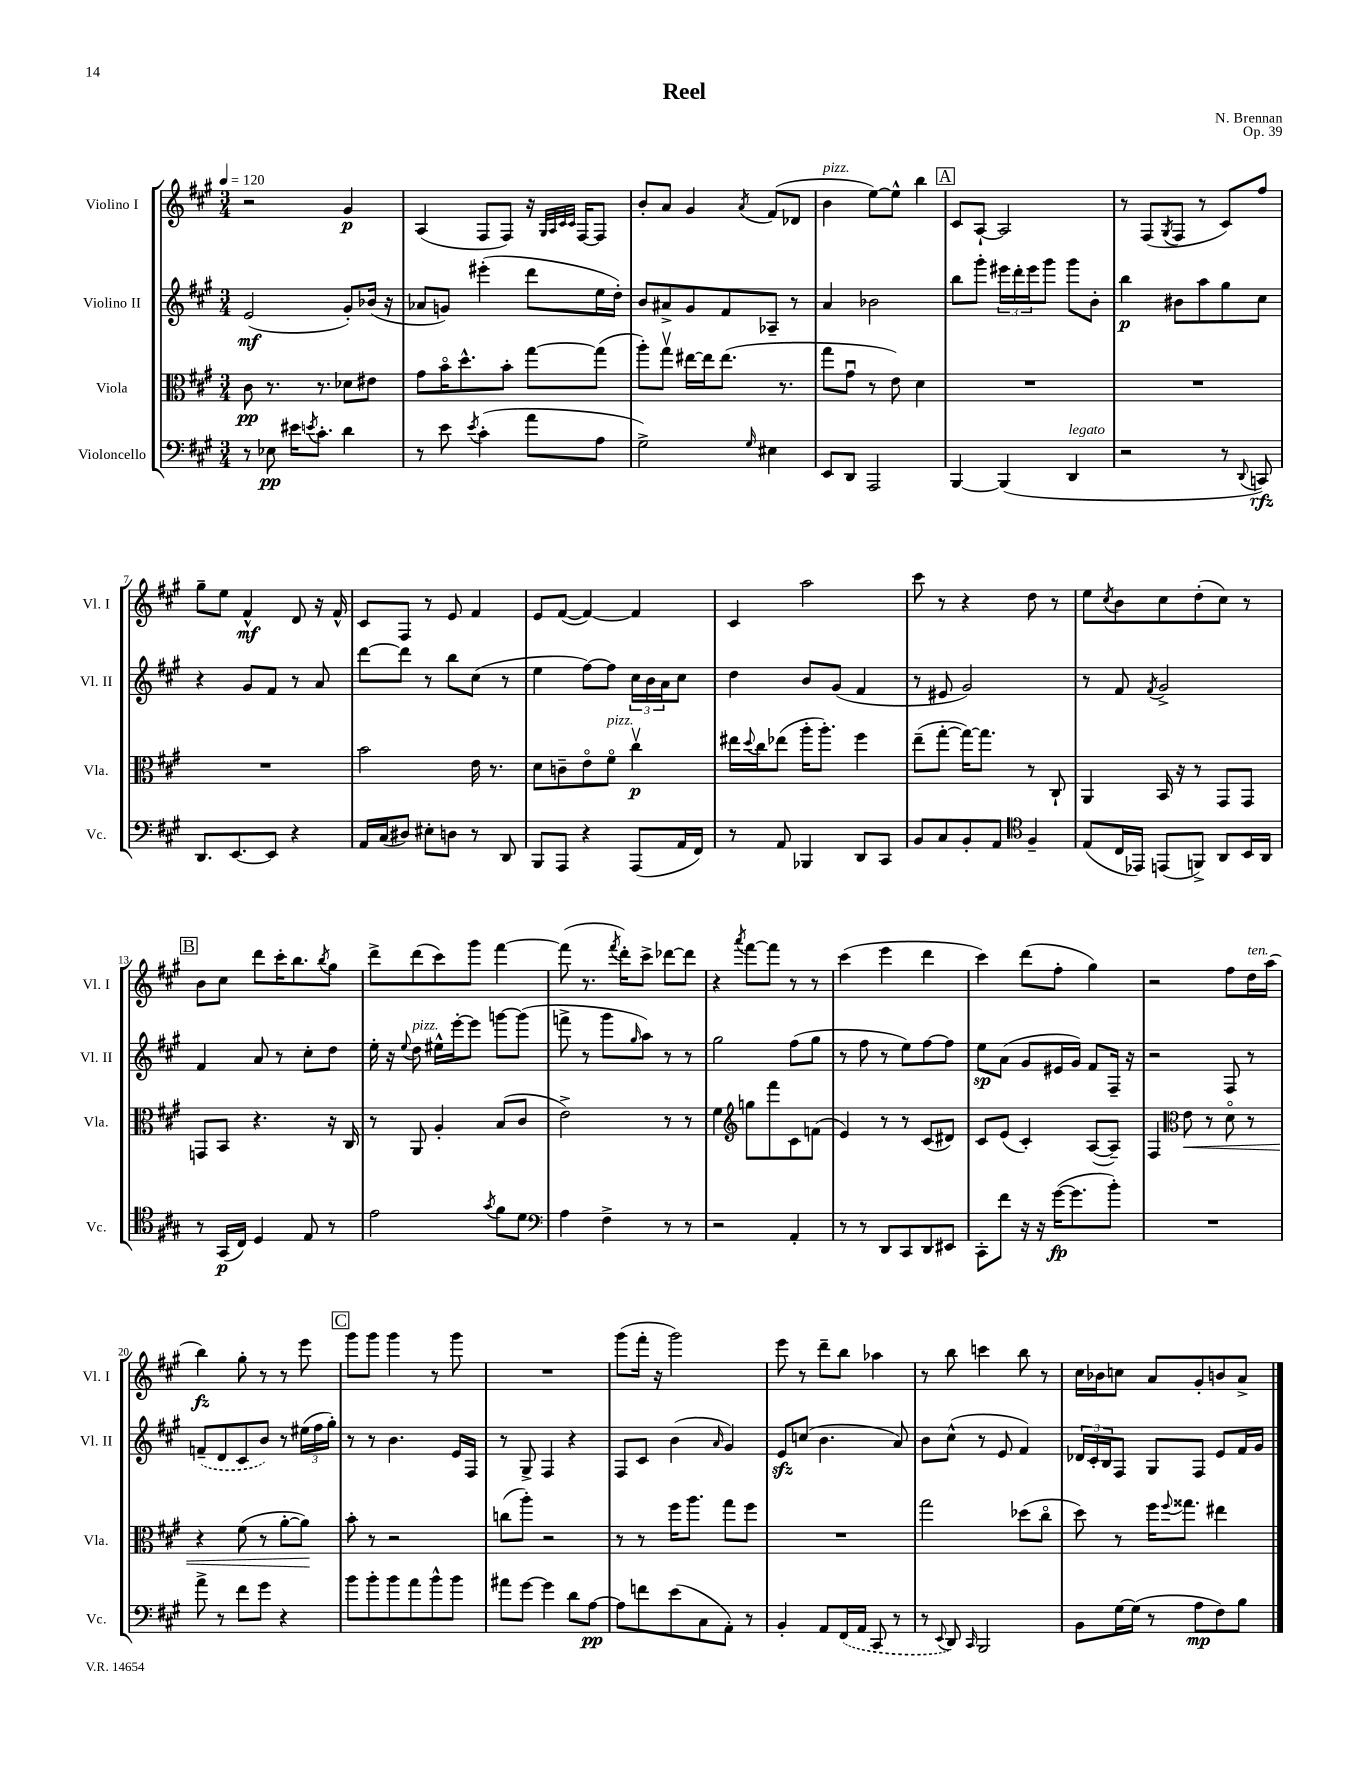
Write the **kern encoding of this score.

**kern	**kern	**kern	**kern
*staff4	*staff3	*staff2	*staff1
*clefF4	*clefC3	*clefG2	*clefG2
*k[f#c#g#]	*k[f#c#g#]	*k[f#c#g#]	*k[f#c#g#]
*M3/4	*M3/4	*M3/4	*M3/4
*MM120	*MM120	*MM120	*MM120
8r	8c#	(2e	2r
8E-	8.r	.	.
16e#	.	.	.
8qe	.	.	.
8.c#'	8.r	.	.
4d	8d-	8g#')	4g#
.	8e#	(16b-	.
.	.	16r	.
=	=	=	=
8r	8g#	8a-	(4A
8e	16bo	8g)	.
.	8.dd^^	.	.
8qe	.	.	.
(4c#'	.	(4eee#'	8F#
.	8b'	.	8F#)
8a	[8gg#	8ddd	16r
.	.	.	32qqG#
.	.	.	32qqA
.	.	.	32qqc#
.	.	.	32qqc#
.	.	.	[16F#
8A	(8gg#]	16ee	8F#]
.	.	16dd')	.
=	=	=	=
2G#^)	8aa')	8b	8b'
.	8gg#v	8a#^	8a
.	[16ee#	8g#	4g#
.	16ee#]	.	.
.	(8.ee#	8f#	.
16qqG#	.	.	8qa
4E#	.	8A-~	(8f#
.	8.r	.	.
.	.	8r	8d-
=	=	=	=
8EE	8gg#	4a	4b
8DD	8g#u	.	.
2AAA	8r	2b-	[8ee)
.	8e)	.	8ee^^]
.	4d	.	4bb
=	=	=	=
[4BBB	2.r	8bb	8c#
.	.	8ggg#'	[8A`
(4BBB]	.	24eee#	2A]
.	.	24ddd'	.
.	.	24eee#	.
.	.	8ggg#	.
4DD	.	8ggg#	.
.	.	8b'	.
=	=	=	=
2r	2.r	4bb	8r
.	.	.	(8F#
.	.	.	8qG#
.	.	8b#	8F#
.	.	8aa	8r
8r	.	8gg#	8c#)
8qqDD	.	.	.
8CC)	.	8cc#	8ff#
=	=	=	=
8.DD	2.r	4r	8gg#~
.	.	.	8ee
[8.EE	.	.	.
.	.	8g#	4f#^^
8EE]	.	8f#	.
4r	.	8r	8d
.	.	8a	16r
.	.	.	16f#^^
=	=	=	=
16AA	2b	[8ddd	8c#
(16C#	.	.	.
8D#)	.	8ddd]	8F#
8E#'	.	8r	8r
8D	.	8bb	8e
8r	16e	(8cc#	4f#
.	8.r	.	.
8DD	.	8r	.
=	=	=	=
8BBB	8d	4ee	8e
8AAA	8c~	.	([8f#
4r	8eo	[8ff#)	4f#_)
.	8f#o	8ff#]	.
(8AAA	4cc#v	24cc#	4f#]
.	.	24b	.
.	.	24a	.
16AA	.	8cc#	.
16FF#)	.	.	.
=	=	=	=
8r	16ee#	4dd	4c#
.	8qqdd	.	.
.	16cc#	.	.
8AA	(8ee-	.	.
4BBB-	16aa'	8b	2aa
.	8.aa')	.	.
.	.	(8g#	.
8DD	4ff#	4f#	.
8CC#	.	.	.
=	=	=	=
8BB	(8ee~	8r	8ccc#
8C#	[8gg#'	8e#	8r
8BB'	16gg#_)	2g#)	4r
.	8.gg#]	.	.
8AA	.	.	.
*clefC4	*	*	*
4F#~	8r	.	8dd
.	8C#`	.	8r
=	=	=	=
(8E	4AA	8r	8ee
.	.	.	8qcc#
16C#	.	8f#	8b
16EE-)	.	.	.
.	.	8qf#	.
(8EE	16BB	2g#^	8cc#
.	16r	.	.
8FF^)	8r	.	(8dd'
8AA	8GG#	.	8cc#)
16BB	8GG#	.	8r
16AA	.	.	.
=	=	=	=
8r	8GG	4f#	8b
(16GG#	8BB	.	8cc#
16C#)	.	.	.
4D	4.r	8a	8ddd
.	.	8r	16ccc#'
.	.	.	8.bb
8E	.	8cc#'	.
.	.	.	8qbb
8r	16r	8dd	8gg#
.	16C#	.	.
=	=	=	=
2e	8r	16ee'	8ddd^
.	.	16r	.
.	.	8qqee	.
.	8AA	8dd	(8ddd
.	4A'	16ee#^^	8ccc#)
.	.	[16eee'	.
.	.	8eee]	8ggg#
8qg#	.	.	.
8f#	(8B	[8ggg	[4fff#
8d	8c#	(8ggg]	.
=	=	=	=
*clefF4	*	*	*
4A	2e^)	8fff^	(8fff#]
.	.	8r	8.r
4F#^	.	8ggg#	.
.	.	.	8qfff#
.	.	.	16ddd')
.	.	16qqgg#	.
.	.	8aa)	8ccc#^
8r	8r	8r	[8ddd-
8r	8r	8r	8ddd-]
=	=	=	=
2r	4f#	2gg#	4r
*	*clefG2	*	*
.	.	.	8qaaa
.	8gg	.	[8fff#
.	8fff#	.	8fff#]
4AA'	8c#	(8ff#	8r
.	(8f	8gg#	8r
=	=	=	=
8r	4e)	8r	(4ccc#
8r	.	8ff#	.
8DD	8r	8r	4eee
8CC#	8r	8ee)	.
8DD	(8c#	[8ff#	4ddd
8EE#	8d#)	8ff#]	.
=	=	=	=
8CC#'	8c#	8ee	4ccc#)
8f#	(8e	(8a	.
16r	4c#')	8g#	(8ddd
16r	.	.	.
([16g#	.	16e#	8ff#'
8.g#]	.	16g#)	.
.	([8A	8f#	4gg#)
8b')	8A~])	16F#~	.
.	.	16r	.
=	=	=	=
2.r	4F#	2r	2r
*	*clefC3	*	*
.	8e	.	.
.	8r	.	.
.	8do	8F#	8ff#
.	8r	8r	16dd
.	.	.	(16aa
=	=	=	=
8a^	4r	(8f~	4bb)
8r	.	8d	.
8f#	(8f#	8c#	8gg#'
8g#	8r	8b)	8r
4r	[8a'	8r	8r
.	8a])	(24ee#	8eee
.	.	24ff#	.
.	.	24gg#')	.
=	=	=	=
8b	8b'	8r	8ggg#
8b'	8r	8r	8ggg#
8b	2r	4.b	4ggg#
8a	.	.	.
8b^^	.	.	8r
8b	.	16e	8ggg#
.	.	16F#	.
=	=	=	=
8a#	(8cc	8r	2.r
[8g#	8aa')	8G#^	.
4g#]	2r	4F#	.
8d	.	4r	.
[8A	.	.	.
=	=	=	=
8A]	8r	8F#	(8ggg#
8f	8r	8c#	16fff#'
.	.	.	16r
(8e	16ff#	(4b	2ggg#)
.	8.aa	.	.
8C#	.	.	.
.	.	16qqa	.
8AA')	8gg#	4g#)	.
8r	8ff#	.	.
=	=	=	=
4BB'	2.r	8e	8eee
.	.	(8cc	8r
8AA	.	4.b	8ddd~
(16FF#	.	.	8bb
16AA	.	.	.
8CC#	.	.	4aa-
8r	.	8a)	.
=	=	=	=
8r	2gg#	8b	8r
8qqEE	.	.	.
8DD)	.	(8cc#^^	8bb
16qqCC#	.	.	.
2BBB	.	8r	4ccc
.	.	8e	.
.	(8dd-	4f#)	8bb
.	8cc#o	.	8r
=	=	=	=
8BB	8dd)	24d-	16cc#
.	.	24c#'	.
.	.	.	16b-
.	.	24B	.
[16G#	8r	8F#	8cc
(16G#]	.	.	.
8r	16ff#	8G#	8a
.	8qqff#	.	.
.	8.gg##	.	.
8A	.	8F#	8g#'
8F#)	4ee#	8e	8b
8B	.	16f#	8a^
.	.	16g#	.
==	==	==	==
*-	*-	*-	*-
